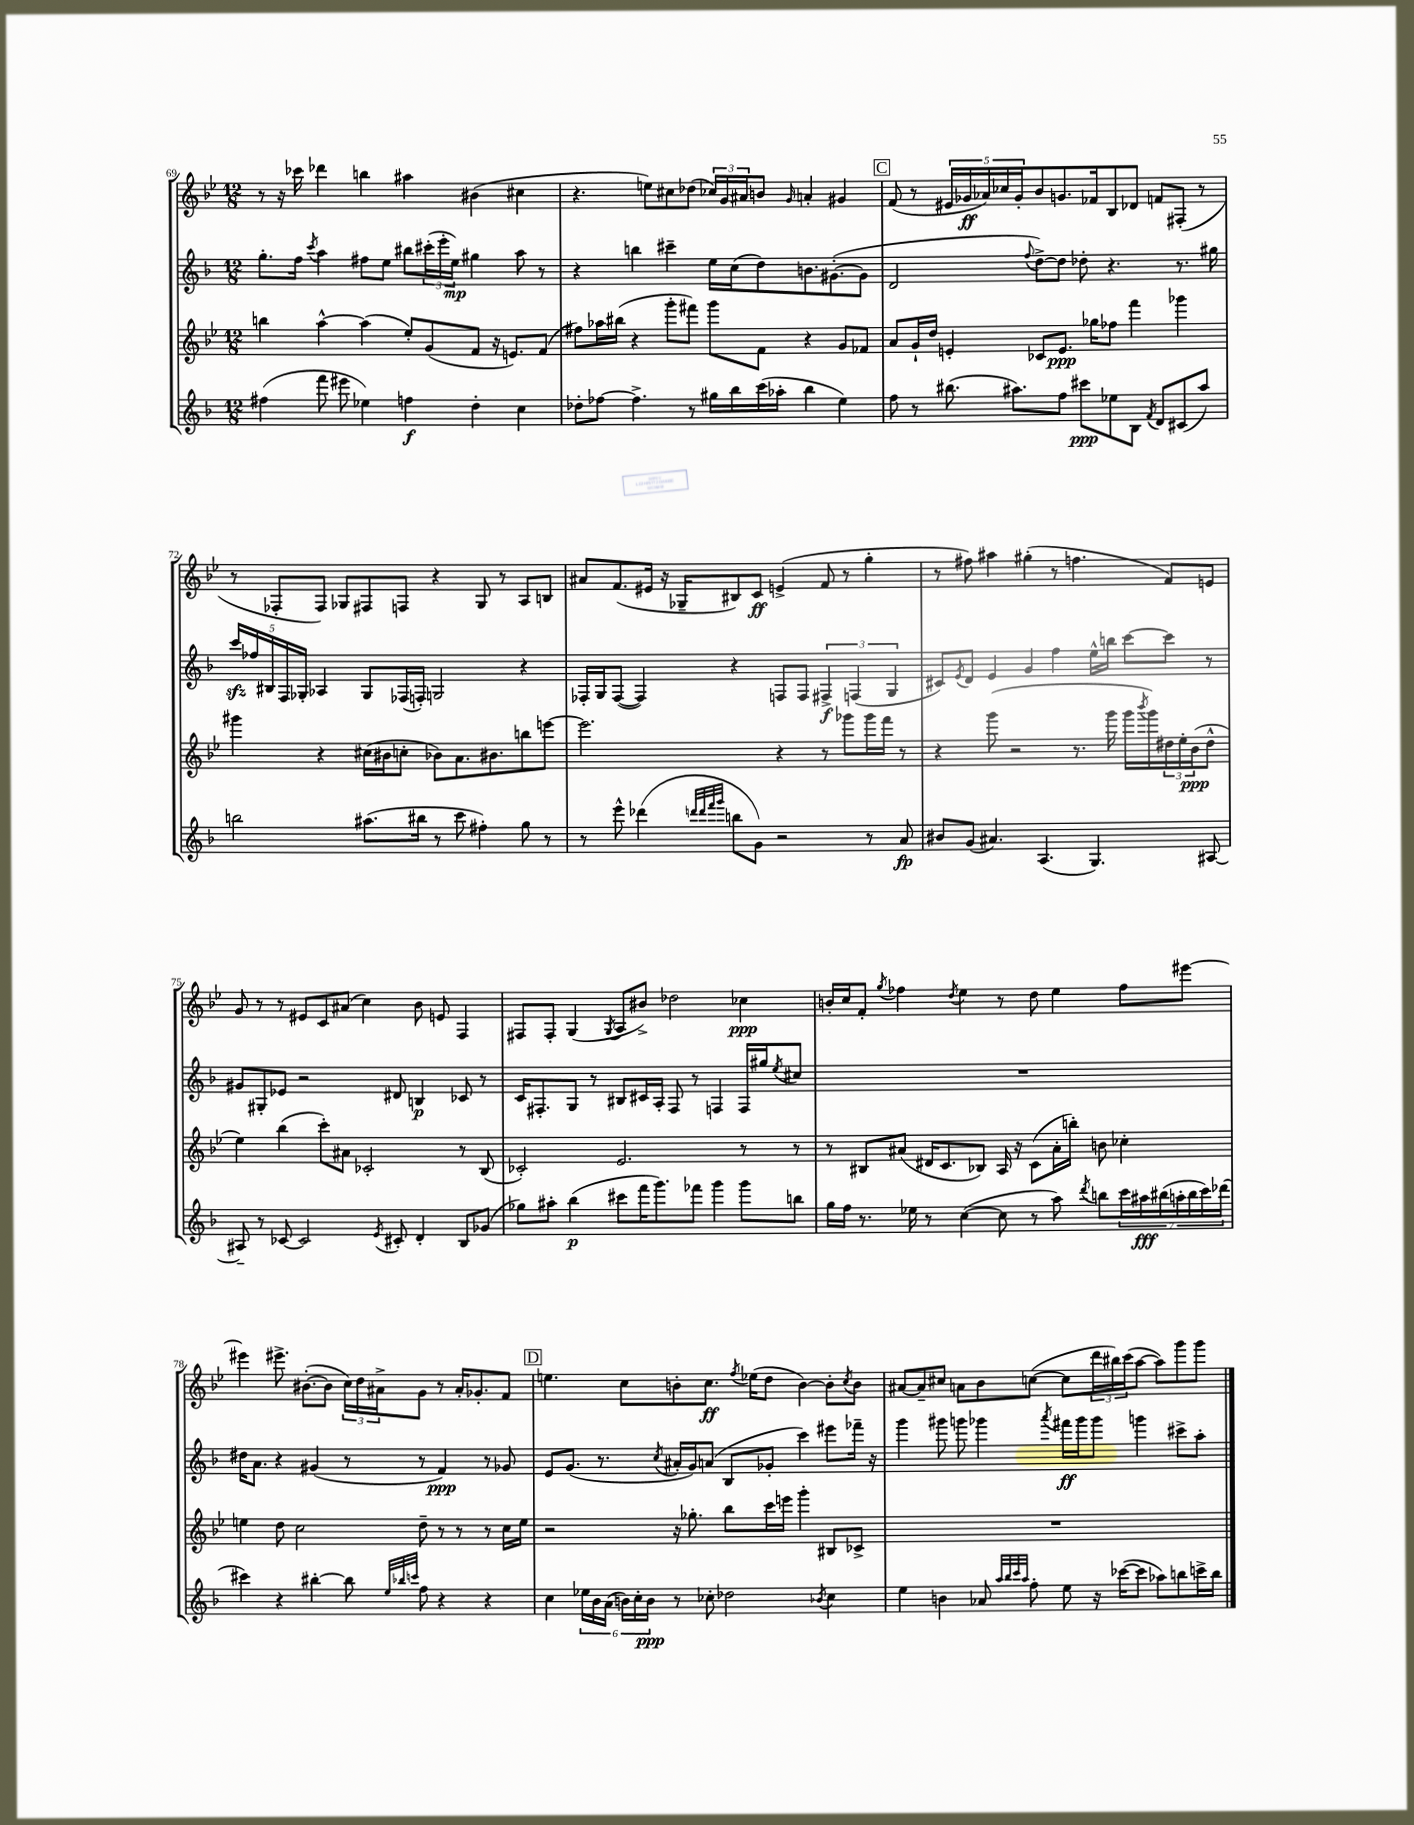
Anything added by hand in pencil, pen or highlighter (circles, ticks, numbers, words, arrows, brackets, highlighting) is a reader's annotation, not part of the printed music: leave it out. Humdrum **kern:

**kern	**dynam	**kern	**dynam	**kern	**dynam	**kern	**dynam
*part4	*part4	*part3	*part3	*part2	*part2	*part1	*part1
*staff4	*staff4	*staff3	*staff3	*staff2	*staff2	*staff1	*staff1
*clefG2	*	*clefG2	*	*clefG2	*	*clefG2	*
*k[b-]	*	*k[b-e-]	*	*k[b-]	*	*k[b-e-]	*
*M12/8	*	*M12/8	*	*M12/8	*	*M12/8	*
=69	=69	=69	=69	=69	=69	=69	=69
(4ff#X\	.	4bbn\	.	8.gg'\L	.	8r	.
.	.	.	.	.	.	16r	.
.	.	.	.	16ff\Jk	.	16ccc-X\	.
.	.	.	.	8qccc/	.	.	.
8fff\	.	[4aa^^\	.	4aa\	.	4ddd-X\	.
8eee#X\	.	.	.	.	.	.	.
4ee-X\)	.	(4aa\]	.	8ff#X\L	.	4bbn\	.
.	.	.	.	8ee\J	.	.	.
4ffn\	f	8ee-'/L)	.	8bb#X\L	.	4aa#X\	.
.	.	(8g/	.	(24ccc#X'\L	.	.	.
.	.	.	.	24eee'\	.	.	.
.	.	.	.	24ee\JJ)	mp	.	.
4dd'\	.	8f/J	.	4gg#X\	.	(4b#X\	.
.	.	16r	.	.	.	.	.
.	.	8.en/L)	.	.	.	.	.
4cc\	.	.	.	8aa\	.	4cc#X\	.
.	.	(8f/J	.	8r	.	.	.
=70	=70	=70	=70	=70	=70	=70	=70
8dd-X'\L	.	8ff#X\L)	.	4r	.	4.r	.
[8ff-X\J	.	16aa-X\L	.	.	.	.	.
.	.	(16bb#X\JJ	.	.	.	.	.
4.ff-^\]	.	4r	.	4bbn\	.	.	.
.	.	.	.	.	.	8een\L)	.
.	.	8ggg'\L	.	4ccc#X~\	.	8cc#X\	.
8r	.	8fff#X\J)	.	.	.	(8dd-X\J	.
16gg#X\LL	.	8ggg\L	.	16ee\LL	.	24cc-X/LL)	.
.	.	.	.	.	.	24g/	.
16bb-\	.	.	.	(16cc\J	.	.	.
.	.	.	.	.	.	24a#X/J	.
(16ccc\	.	8f\J	.	8dd\)	.	8bn/J	.
16aa-X'\JJ	.	.	.	.	.	.	.
.	.	.	.	.	.	16qqg/	.
4bb-\	.	4r	.	8.bn\	.	4an'/	.
.	.	.	.	([8.g#X'\	.	.	.
4ee\)	.	8g/L	.	.	.	4g#X/	.
.	.	8f-X/J	.	8g#\J]	.	.	.
!!LO:REH:place=s1:t=C
=71	=71	=71	=71	=71	=71	=71	=71
8ff\	.	8a/L	.	2d/	.	(8f/	.
8r	.	16g`/L	.	.	.	8r	.
.	.	16dd/JJ	.	.	.	.	.
(8.bb#X\	.	4en'/	.	.	.	20e#X/LL	.
.	.	.	.	.	.	20g-X/	ff
.	.	.	.	.	.	20a-X/)	.
.	.	.	.	.	.	20cc-X/	.
8.aa#X\L)	.	.	.	.	.	.	.
.	.	.	.	.	.	20g-'/J	.
.	.	.	.	8qqff/	.	.	.
.	.	8c-X/L	.	[8dd^\L)	.	8b-/	.
8ff\J	.	8.e/J	ppp	8dd\J]	.	8.gn/	.
8ccc#X\L	ppp	.	.	8dd-X'\	.	.	.
.	.	16gg-X\KL	.	.	.	16f-X/k	.
8ee-X\	.	8ff-X\J	.	4.r	.	8B-/	.
8B-\J	.	4fff\	.	.	.	8d-X/J	.
8qf/	.	.	.	.	.	.	.
8d/L	.	.	.	.	.	8fn/L	.
(8c#X/	.	4ggg-X\	.	8.r	.	(8F#X'/J	.
8aa#/J)	.	.	.	.	.	8r	.
.	.	.	.	16gg#X\	.	.	.
!!LO:LB:g=z
=72	=72	=72	=72	=72	=72	=72	=72
2bbn\	.	4ggg#X\	.	20ccczz/LL	.	8r	.
.	.	.	.	20ff-X/	.	.	.
.	.	.	.	20B#X/	.	.	.
.	.	.	.	.	.	8F-X'/L	.
.	.	.	.	20F/	.	.	.
.	.	.	.	20G-X'/JJ	.	.	.
.	.	4r	.	4A-X/	.	8F-/J)	.
.	.	.	.	.	.	8G-X/L	.
(8.aa#X\L	.	(16cc#X\LL	.	8G-/L	.	8F#X/	.
.	.	16b#X\J	.	.	.	.	.
.	.	8ccn'\J	.	(16F-X/L	.	8Fn/J	.
16bb#X\Jk	.	.	.	16Fn'/JJ)	.	.	.
8r	.	8b-X\L)	.	2Gn/	.	4r	.
8ccc\	.	8.a\	.	.	.	.	.
4ff#X'\)	.	.	.	.	.	8G-/	.
.	.	8.b#X\	.	.	.	.	.
.	.	.	.	.	.	8r	.
8gg\	.	8bbn\	.	4r	.	8A/L	.
8r	.	[8eeen\J	.	.	.	8Bn/J	.
=73	=73	=73	=73	=73	=73	=73	=73
8r	.	2.eee\]	.	16F-X'/LL	.	8a#X/L	.
.	.	.	.	16G/J	.	.	.
8eee^^\	.	.	.	([8F-/J	.	(8.f/	.
(4ddd-X\	.	.	.	4F-/])	.	.	.
.	.	.	.	.	.	16e#X/Jk	.
.	.	.	.	.	.	16r	.
.	.	.	.	.	.	16G-X~/KL	.
32qqdddn/LLL	.	.	.	.	.	.	.
32qqddd/	.	.	.	.	.	.	.
32qqfff/	.	.	.	.	.	.	.
32qqggg/JJJ	.	.	.	.	.	.	.
8bbn\L	.	.	.	4r	.	8B#X/)	.
8g\J)	.	.	.	.	.	8c/J	ff
2r	.	4r	.	8Fn/L	.	(4en^/	.
.	.	.	.	8F/J	.	.	.
.	.	8r	.	6F#X^/	f	8f/	.
.	.	8ggg-X\L	.	.	.	8r	.
.	.	.	.	(6Fn/	.	.	.
8r	.	16ggg-\L	.	.	.	4gg'\	.
.	.	16fff\JJ	.	.	.	.	.
.	.	.	.	6G/	.	.	.
8a/	fp	8r	.	.	.	.	.
=74	=74	=74	=74	=74	=74	=74	=74
8b#X/L	.	4r	.	8c#X/L)	.	8r	.
.	.	.	.	8qe/	.	.	.
(8g/J	.	.	.	8d/J	.	8ff#X\)	.
4.a#X/)	.	(8ggg\	.	4e/	.	4aa#X\	.
.	.	2r	.	.	.	.	.
.	.	.	.	4g/	.	(4gg#X'\	.
(4.A/	.	.	.	.	.	.	.
.	.	.	.	4ff\	.	8r	.
.	.	8.r	.	.	.	4.ffn\	.
4.G/)	.	.	.	16ee^^\LL	.	.	.
.	.	16ggg\	.	16bbn\JJ	.	.	.
.	.	16ggg\LL	.	[8ccc\L	.	.	.
.	.	8qbbb-/	.	.	.	.	.
.	.	16ggg\)	.	.	.	.	.
.	.	24dd#X\	.	8ccc\J]	.	8f/L)	.
.	.	24ee-'\	.	.	.	.	.
.	.	(24b-\J	ppp	.	.	.	.
[8A#X/	.	8dd#^^\J	.	8r	.	8en/J	.
!!LO:LB:g=z
=75	=75	=75	=75	=75	=75	=75	=75
8A#X~/]	.	4ee-\)	.	8g#X/L	.	8g/	.
8r	.	.	.	8G#X'/	.	8r	.
[8c-X/	.	(4bb-\	.	8e-X/J	.	8r	.
2c-/]	.	.	.	2r	.	8e#X/L	.
.	.	8ccc'\L)	.	.	.	8c/	.
.	.	8a#X\J	.	.	.	(8a#X/J	.
.	.	2c-X'/	.	.	.	4cc\)	.
8qe/	.	.	.	.	.	.	.
8c#X'/	.	.	.	8d#X/	.	.	.
4d'/	.	.	.	4Bn/	p	8b-\	.
.	.	.	.	.	.	8en/	.
8B-/L	.	8r	.	8c-X/	.	4F/	.
(8g-X/J	.	(8B-/	.	8r	.	.	.
=76	=76	=76	=76	=76	=76	=76	=76
8gg-X\L)	.	2c-X'/)	.	16c/KL	.	8F#X/L	.
.	.	.	.	8.F#X'/	.	.	.
8aa#X'\J	.	.	.	.	.	8F#'/J	.
(4bb-\	p	.	.	8G/J	.	(4G/	.
.	.	.	.	8r	.	.	.
.	.	.	.	.	.	8qG/	.
8ccc#X\L	.	2.e-/	.	8B#X/L	.	8A/L	.
16fff\K	.	.	.	16c#X/L	.	8b#X^/J)	.
8.ggg\)	.	.	.	16A'/JJ	.	.	.
.	.	.	.	8F#/	.	2dd-X\	.
8fff-X\J	.	.	.	8r	.	.	.
4ggg\	.	.	.	4Fn/	.	.	.
8ggg\L	.	8r	.	16F/LL	.	4cc-X\	ppp
.	.	.	.	16gg#X/J	.	.	.
.	.	.	.	8qee/	.	.	.
8bbn\J	.	8r	.	8cc#X/J	.	.	.
=77	=77	=77	=77	=77	=77	=77	=77
16gg\LL	.	8r	.	1.r	.	16bn'/LL	.
16ff\JJ	.	.	.	.	.	16cc/J	.
8.r	.	8B#X/L	.	.	.	8f'/J	.
.	.	.	.	.	.	8qgg/	.
.	.	(8a#X/J	.	.	.	4ff-X\	.
16ee-X\	.	.	.	.	.	.	.
8r	.	16d#X/KL	.	.	.	.	.
.	.	8.c/	.	.	.	.	.
.	.	.	.	.	.	8qdd/	.
([4cc\	.	.	.	.	.	4ee-\	.
.	.	8B-X/J)	.	.	.	.	.
8cc\]	.	16A/	.	.	.	8r	.
.	.	16r	.	.	.	.	.
8r	.	(8c\L	.	.	.	8dd\	.
8aa\)	.	16a#'\L	.	.	.	4ee-\	.
.	.	16bbn'\JJ)	.	.	.	.	.
8qddd/	.	.	.	.	.	.	.
8bbn\L	.	8bn\	.	.	.	.	.
28ccc\L	.	4cc-X'\	.	.	.	8ff-\L	.
28aa#X\	fff	.	.	.	.	.	.
(28bb#X\	.	.	.	.	.	.	.
28aan'\	.	.	.	.	.	.	.
.	.	.	.	.	.	[8eee#X\J	.
28bb#\	.	.	.	.	.	.	.
28ccc\)	.	.	.	.	.	.	.
(28ddd-X\JJ	.	.	.	.	.	.	.
!!LO:LB:g=z
=78	=78	=78	=78	=78	=78	=78	=78
4ccc#X\)	.	4een\	.	16dd#X\KL	.	4eee#X\]	.
.	.	.	.	8.a\J	.	.	.
4r	.	8dd\	.	4r	.	8.eee#X^\	.
.	.	2cc\	.	.	.	.	.
.	.	.	.	.	.	([8.b#X'\L	.
[4bb#X'\	.	.	.	(4g#X/	.	.	.
.	.	.	.	.	.	8b#\J]	.
8bb#\]	.	.	.	8r	.	24cc\LL)	.
.	.	.	.	.	.	24dd\	.
.	.	.	.	.	.	24a#X^\J	.
32qqee/LLL	.	.	.	.	.	.	.
32qqbb-X/	.	.	.	.	.	.	.
32qqcccn/JJJ	.	.	.	.	.	.	.
8ff\	.	8dd~\	.	8r	.	8g\J	.
4r	.	8r	.	4f/)	ppp	8r	.
.	.	8r	.	.	.	16a#'/KL	.
.	.	.	.	.	.	8.g-X'/	.
4r	.	8r	.	8r	.	.	.
.	.	16cc\LL	.	8g-X/	.	8f/J	.
.	.	16ee\JJ	.	.	.	.	.
!!LO:REH:place=s1:t=D
=79	=79	=79	=79	=79	=79	=79	=79
4cc\	.	2r	.	8e/L	.	4.een\	.
.	.	.	.	(8.g/J	.	.	.
24ee-X\LL	.	.	.	.	.	.	.
24b-\	.	.	.	.	.	.	.
.	.	.	.	8.r	.	.	.
(24a\JJ	.	.	.	.	.	.	.
24bn\LL)	.	.	.	.	.	8cc\L	.
24cc'\	.	.	.	.	.	.	.
24b\JJ	ppp	.	.	.	.	.	.
.	.	.	.	8qcc/	.	.	.
8r	.	16r	.	16a#X'/LL	.	8bn'\	.
.	.	8.gg-X'\	.	16g/J)	.	.	.
8cc-X'\	.	.	.	(8an/J	.	8.cc\J	ff
2dd-X\	.	8bb-\L	.	8B-/L	.	.	.
.	.	.	.	.	.	8qff/	.
.	.	.	.	.	.	(16ee-X\KL	.
.	.	16ccc\L	.	8g-X'/J	.	8dd\J	.
.	.	16eeen\JJ	.	.	.	.	.
.	.	4ggg'\	.	4ccc\)	.	[4b\)	.
8qb-X/	.	.	.	.	.	.	.
4cc-\	.	8B#X/L	.	8eee#X\L	.	8b'\L]	.
.	.	.	.	.	.	8qcc/	.
.	.	8c-X^/J	.	16fff-X~\Jk	.	8b\J	.
.	.	.	.	16r	.	.	.
=80	=80	=80	=80	=80	=80	=80	=80
4ee\	.	1.r	.	4ggg\	.	[8a#X/L	.
.	.	.	.	.	.	8a#~/]	.
4bn\	.	.	.	8ggg#X\	.	8cc#X/J	.
.	.	.	.	8gggn\	.	8an\L	.
8a-X/	.	.	.	4ggg-X\	.	8b-\	.
32qqaa/LLL	.	.	.	.	.	.	.
32qqbb-/	.	.	.	.	.	.	.
32qqccc/	.	.	.	.	.	.	.
32qqaa/JJJ	.	.	.	.	.	.	.
8ff'\	.	.	.	.	.	([8ccn\J	.
.	.	.	.	8qaaa/	.	.	.
8ee\	.	.	.	16fff#X\LL	ff	8cc\L]	.
.	.	.	.	16ggg-\J	.	.	.
16r	.	.	.	8ggg-\J	.	24ddd\L	.
.	.	.	.	.	.	24bb#X\)	.
([16ccc-X\KL	.	.	.	.	.	.	.
.	.	.	.	.	.	(24ccc\J	.
8ccc-\J]	.	.	.	4gggn\	.	[8aa\J	.
8aa-X\L)	.	.	.	.	.	8aa\L])	.
8bbn\	.	.	.	8ccc#X^\L	.	8ggg\	.
16cccn^\L	.	.	.	8aa'\J	.	8ggg\J	.
16bb\JJ	.	.	.	.	.	.	.
==	==	==	==	==	==	==	==
*-	*-	*-	*-	*-	*-	*-	*-
